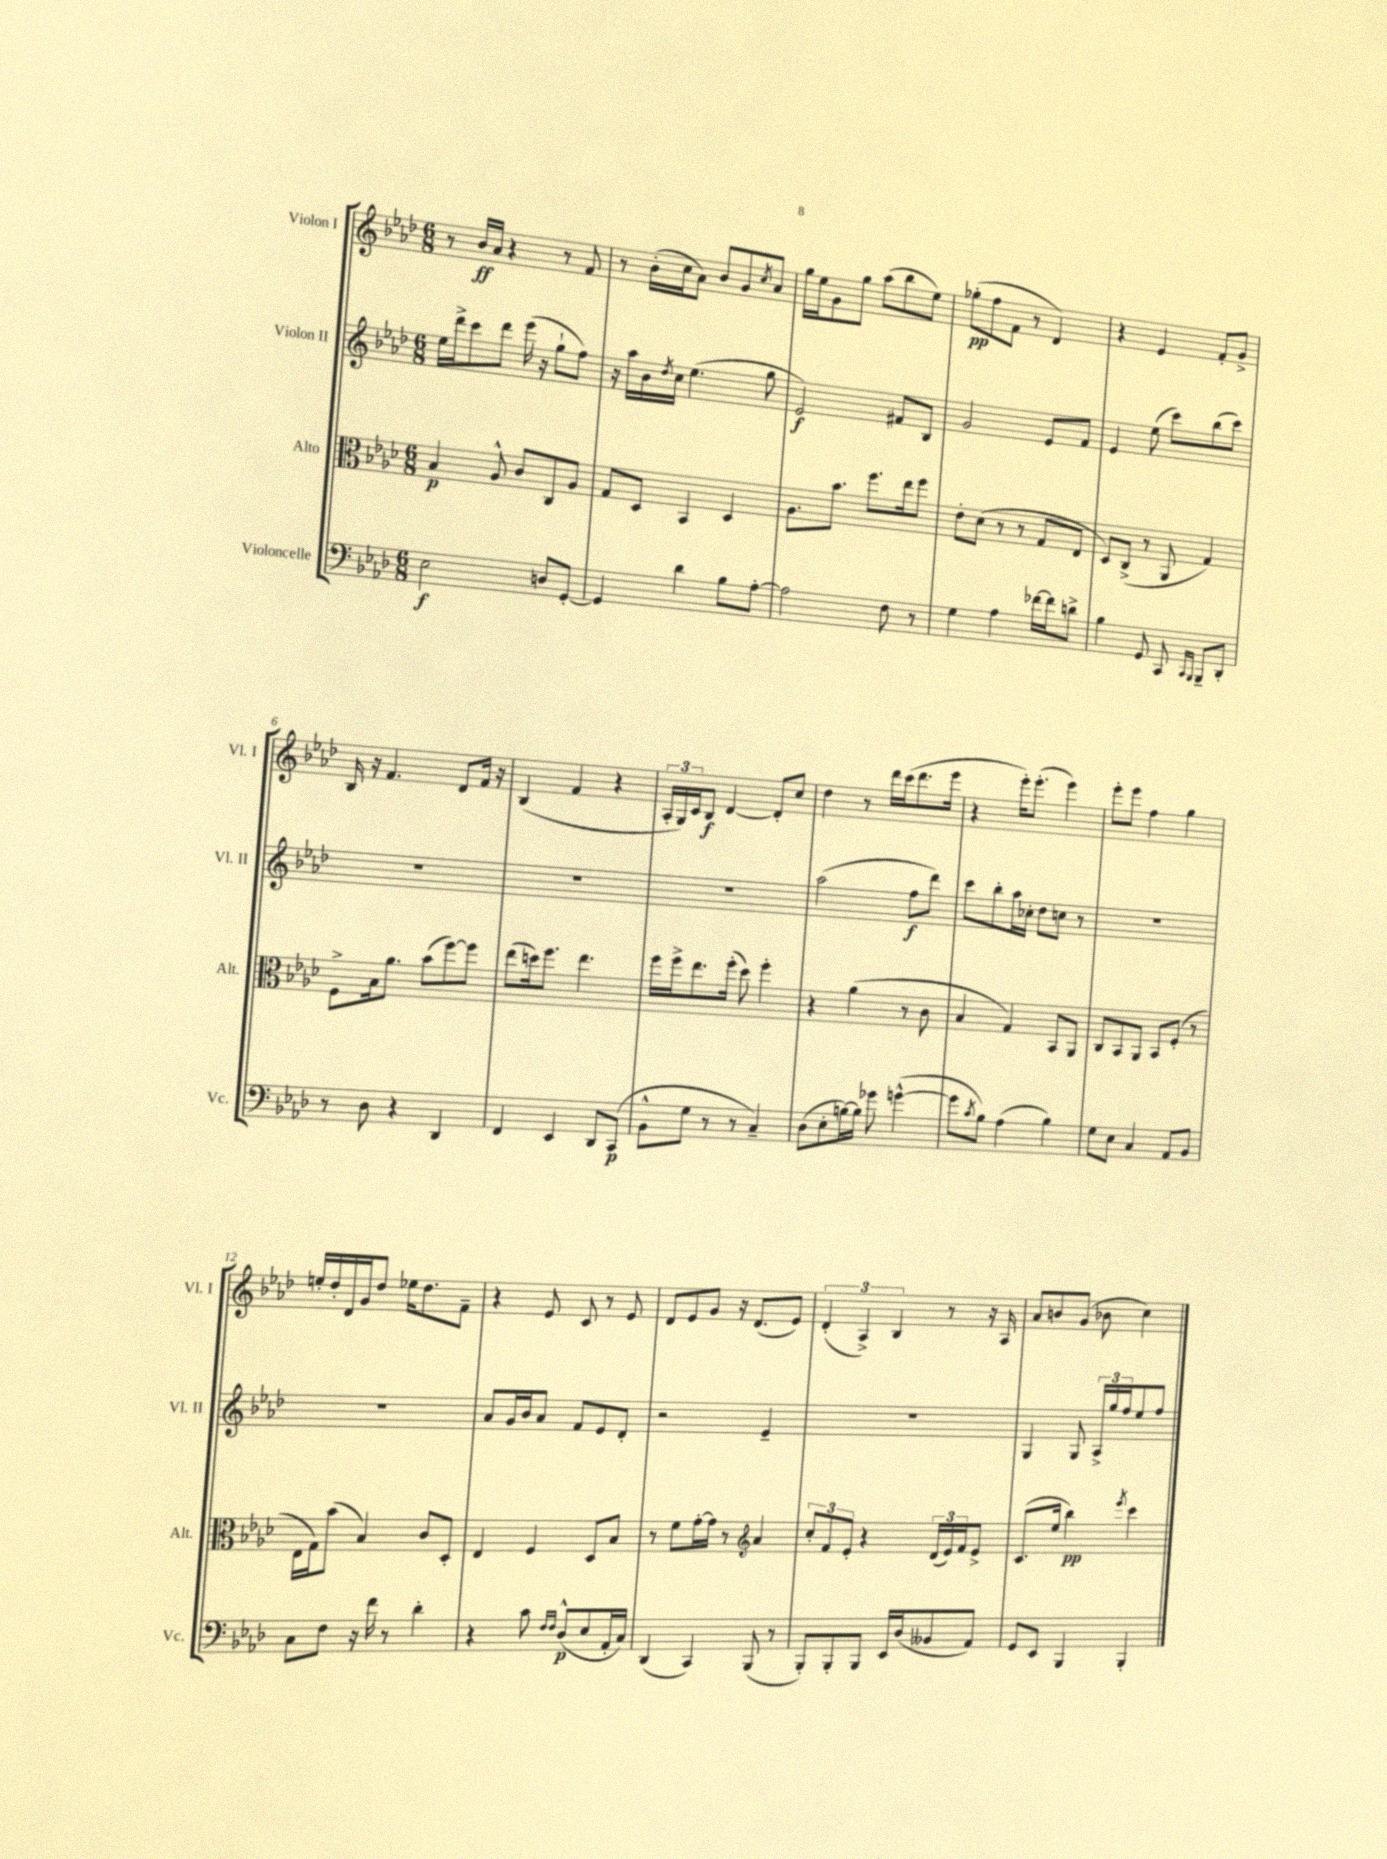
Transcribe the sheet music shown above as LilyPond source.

<<
\new StaffGroup <<
\new Staff = "s0" \with { instrumentName = "Violon I" shortInstrumentName = "Vl. I" } {
    \clef treble \key aes \major \numericTimeSignature \time 6/8
    r8 bes'16\ff aes'16 r4 r8 f'8 |
    r8 bes'16-.( c''16 aes'8) bes'8 g'8 \acciaccatura { c''8 } aes'8 |
    g''16 ees''16 g'8 g''8 aes''8( bes''8 ees''8) |
    ges''8-.\pp( f''8 f'8 r8 des'4) |
    r4 ees'4 f'8-. g'8-> |
    bes16 r16 f'4. des'8 f'16 r16 |
    bes4( f'4 r4 |
    \tuplet 3/2 { aes16-. g16) c'16 } bes8\f des'4~ des'8-. c''8 |
    des''4 r8 des'''16 c'''16( des'''8. ees'''16 |
    r4 ees'''16-.) ees'''8.-.( ees'''4) |
    ees'''8-. ees'''8 f''4 g''4 |
    e''16-. des''16-. des'16 g'16 des''8 ees''16 des''8. f'8-- |
    r4 ees'8 c'8 r8 ees'8 |
    des'8 ees'8 g'8 r16 des'8.( ees'8) |
    \tuplet 3/2 { des'4-.( aes4->) bes4 } r8 r16 aes16 |
    aes'8 b'8 g'8( bes'8 c''4) \bar "|." |
}
\new Staff = "s1" \with { instrumentName = "Violon II" shortInstrumentName = "Vl. II" } {
    \clef treble \key aes \major \numericTimeSignature \time 6/8
    ees''16 des'''16-> c'''8 des'''8 ees'''16( r16 g''8-! f''8) |
    r16 aes''16 bes'16 \acciaccatura { des''8 } c''16 ees''4.( g''8 |
    ees'2\f) fis'8 bes8 |
    g'2 ees'8 f'8 |
    ees'4 ees''8( c'''8) bes''8( c'''8) |
    R2. |
    R2. |
    R2. |
    aes''2( f''8\f des'''8) |
    c'''8 bes''8-. aes''16 ces''16-. des''8 c''8 r8 |
    R2. |
    R2. |
    aes'8 g'16 bes'16 aes'8 f'8 ees'8 des'8-. |
    r2 ees'4-- |
    R2. |
    g4 g8 \tuplet 3/2 { aes16-> g''16 f''16 } ees''8 f''8 \bar "|." |
}
\new Staff = "s2" \with { instrumentName = "Alto" shortInstrumentName = "Alt." } {
    \clef alto \key aes \major \numericTimeSignature \time 6/8
    bes4\p aes8-^ c'8 c8 aes8 |
    g8 des8 bes,4 des4 |
    aes8. bes'8. f''8. ees''16 f''8 |
    ees'8-. des'8( r8 r8 g8 ees8 |
    des8) c8->( r8 aes,8 g4) |
    f8-> bes16 aes'8. bes'8( f''8~) f''8 |
    ees''8( d''16) f''8. ees''4. |
    f''16 f''16-> ees''8. f''16-.( des''8) f''4-. |
    r4 aes'4( r8 c'8 |
    bes4 g4) bes,8 aes,8 |
    c8 bes,8 aes,8 bes,8 f8-.( r8 |
    ees16 g16) bes'8( bes4) c'8 des8-. |
    ees4 f4 des8 bes8 |
    r8 f'8 g'16~-. g'16 r8 \clef treble aes'4 |
    \tuplet 3/2 { c''8-. f'8 ees'8-. } r4 \tuplet 3/2 { des'16( ees'16) f'16 } ees'8-> |
    c'8.( ees''16 bes''4\pp) \acciaccatura { ees'''8 } c'''4 \bar "|." |
}
\new Staff = "s3" \with { instrumentName = "Violoncelle" shortInstrumentName = "Vc." } {
    \clef bass \key aes \major \numericTimeSignature \time 6/8
    ees2\f d8 g,8~-. |
    g,4 des'4 bes8 aes8~-. |
    aes2 f8 r8 |
    g4 aes4 fes'16~ fes'16 d'8-> |
    bes4 g,8 c,8 \grace { c,16 bes,,16 } bes,,8-- des,8-. |
    r8 des8 r4 des,4 |
    f,4 ees,4 des,8 c,8\p( |
    bes,8-^ g8 r8 r8 c4--) |
    des8( ees8-. b16~) b16 ges'8 g'4~-^( |
    g'8 \acciaccatura { c'8 } bes8) aes4( bes4) |
    g8 ees8 c4 aes,8 bes,8 |
    c8 f8 r16 f'16 r8 des'4-. |
    r4 c'8 \grace { f16 f16 } des8-^\p( ees8 aes,16-. c16) |
    des,4( c,4) bes,,8( r8 |
    bes,,8-.) bes,,8-. bes,,8 ees,16 des16( beses,8 aes,8) |
    g,8 ees,8 bes,,4 bes,,4-. \bar "|." |
}
>>
>>
